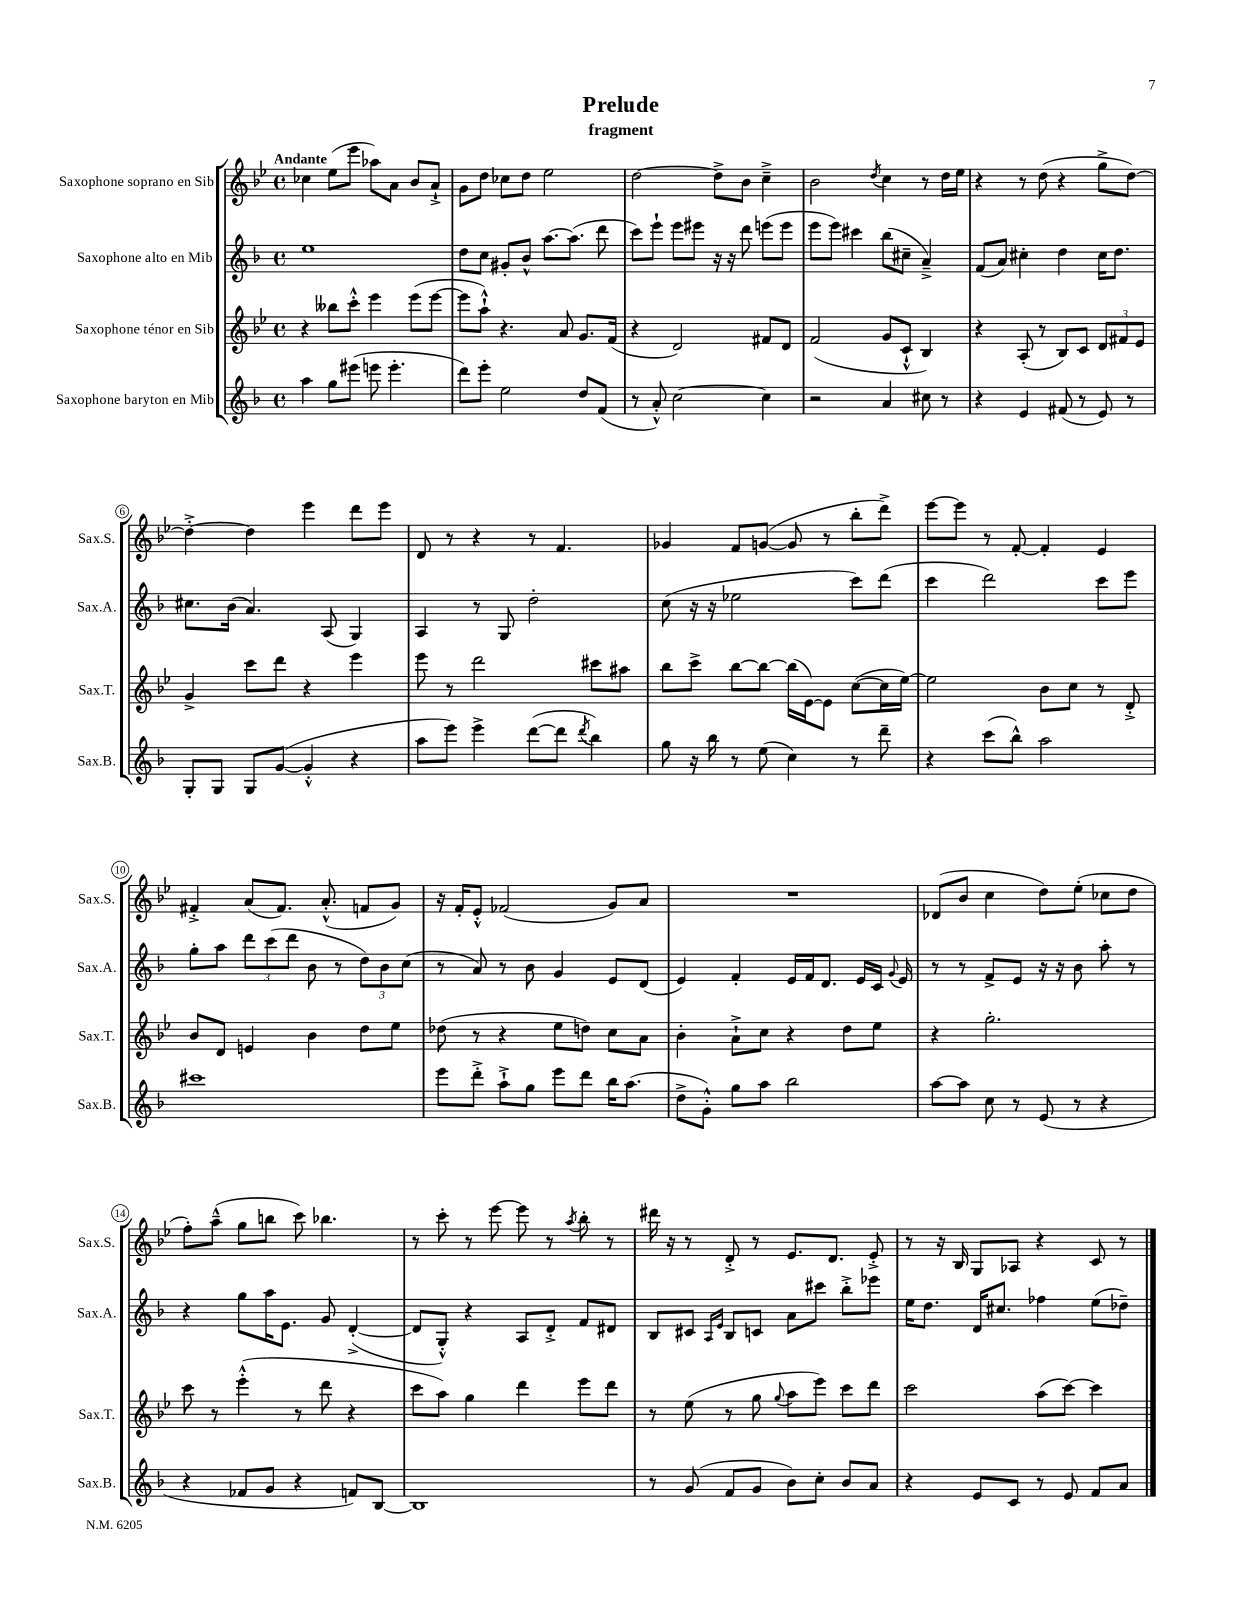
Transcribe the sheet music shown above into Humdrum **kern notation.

**kern	**kern	**kern	**kern
*staff4	*staff3	*staff2	*staff1
*clefG2	*clefG2	*clefG2	*clefG2
*k[b-]	*k[b-e-]	*k[b-]	*k[b-e-]
*M4/4	*M4/4	*M4/4	*M4/4
*met(c)	*met(c)	*met(c)	*met(c)
4aa\	4r	1ee	4cc-\
8gg\L	8bb--\L	.	(8ee-\L
(8eee#\J	8ccc'^^\J	.	8eee-\J
8eee\	4eee-\	.	8aa-\L)
4.eee'\	.	.	8a\J
.	(8eee-\L	.	8b-/L
.	[8eee-\J	.	8a`^/J
=	=	=	=
8ddd\L)	8eee-\]L	8dd\L	8g\L
8eee'\J	8aa`^^\J)	8cc\J	8dd\J
2ee\	4.r	8g#'/L	8cc-\L
.	.	8b-^^/J	8dd\J
.	.	[8.aa\L	2ee-\
.	8a/	.	.
.	.	(8.aa\]J	.
8dd/L	8.g/L	.	.
(8f/J	.	8ddd\	.
.	(16f/Jk	.	.
=	=	=	=
8r	4r	8ccc\L)	[2dd\
8a'^^/)	.	8eee`\J	.
[2cc\	2d/)	8eee\L	.
.	.	8eee#\J	.
.	.	16r	8dd^\]L
.	.	16r	.
.	.	8ddd\	8b-\J
4cc\]	8f#/L	(8eee\L	4cc~^\
.	8d/J	8eee\J	.
=	=	=	=
2r	(2f/	8eee\L	2b-\
.	.	8eee\J)	.
.	.	4ccc#\	.
.	.	.	8qdd/
4a/	8g/L	(8bb-\L	4cc\
.	8c`^^/J	8cc#~\J	.
8cc#\	4B-/)	4a~^/)	8r
8r	.	.	16dd\LL
.	.	.	16ee-\JJ
=	=	=	=
4r	4r	(8f/L	4r
.	.	8a/J)	.
4e/	(8A'/	4cc#'\	8r
.	8r	.	(8dd\
(8f#/	8B-/L)	4dd\	4r
8r	8c/J	.	.
8e/)	12d/L	16cc#\LK	8gg^\L
.	.	8.dd\J	.
.	12f#/	.	.
8r	.	.	[8dd\J)
.	12e-/J	.	.
=	=	=	=
8G'/L	4g^/	8.cc#\L	4dd'^\_
8G/J	.	.	.
.	.	(16b-\Jk	.
8G/L	8ccc\L	4.a/)	4dd\]
([8g/J	8ddd\J	.	.
4g'^^/]	4r	.	4eee-\
.	.	(8A/	.
4r	4eee-\	4G/)	8ddd\L
.	.	.	8eee-\J
=	=	=	=
8aa\L	8eee-\	4A/	8d/
8eee\J)	8r	.	8r
4eee^\	2ddd\	8r	4r
.	.	8G/	.
([8ddd\L	.	2dd'\	8r
8ddd\]J	.	.	4.f/
8qddd/	.	.	.
4bb-\)	8ccc#\L	.	.
.	8aa#\J	.	.
=	=	=	=
8gg\	8bb-\L	(8cc\	4g-/
16r	8ccc^\J	16r	.
16bb-\	.	16r	.
8r	[8bb-\L	2ee-\	8f/L
(8ee\	8bb-\_J	.	([8g/J
4cc\)	(16bb-\]LL	.	8g/]
.	[16e-\J)	.	.
.	8e-\]J	.	8r
8r	([8cc\L	8ccc\L)	8bb-'\L
8ddd~\	16cc\]L	(8ddd\J	8ddd^\J)
.	[16ee-\JJ)	.	.
=	=	=	=
4r	2ee-\]	4ccc\	[8eee-\L
.	.	.	8eee-\]J
(8ccc\L	.	2ddd\)	8r
8bb-^^\J)	.	.	[8f'/
2aa\	8b-\L	.	4f'/]
.	8cc\J	.	.
.	8r	8ccc\L	4e-/
.	8d'^/	8eee\J	.
=	=	=	=
1ccc#	8b-/L	8gg'\L	4f#'^/
.	8d/J	8aa\J	.
.	4e/	12ddd\L	(8a/L
.	.	(12ccc\	.
.	.	.	8.f#/J)
.	.	12ddd\J	.
.	4b-\	8b-\	.
.	.	.	(8.a'^^/
.	.	8r	.
.	8dd\L	12dd\L)	8f/L
.	.	12b-\	.
.	8ee-\J	.	8g/J)
.	.	(12cc\J	.
=	=	=	=
8eee\L	(8dd-\	8r	16r
.	.	.	16f'/LK
8ddd'^\J	8r	8a/)	8e-'^^/J
8aa`^\L	4r	8r	(2f-/
8gg\J	.	8b-\	.
8eee\L	8ee-\L	4g/	.
8ddd\J	8dd\J)	.	.
16bb-\LK	8cc\L	8e/L	8g/L)
(8.aa\J	.	.	.
.	8a\J	(8d/J	8a/J
=	=	=	=
8dd^\L	4b-'\	4e/)	1r
8g'^^\J)	.	.	.
8gg\L	8a`^\L	4f'/	.
8aa\J	8cc\J	.	.
2bb-\	4r	16e/LL	.
.	.	16f/J	.
.	.	8.d/J	.
.	8dd\L	.	.
.	.	16e/LL	.
.	8ee-\J	16c/JJ	.
.	.	8qqg/	.
.	.	16e/	.
=	=	=	=
[8aa\L	4r	8r	(8d-/L
8aa\]J	.	8r	8b-/J
8cc\	2.gg'\	8f^/L	4cc\
8r	.	8e/J	.
(8e/	.	16r	8dd\L)
.	.	16r	.
8r	.	8b-\	(8ee-'\J
4r	.	8aa'\	8cc-\L
.	.	8r	8dd\J
=	=	=	=
4r	8ccc\	4r	8ff'\L)
.	8r	.	(8aa~^^\J
8f-/L	(4eee-'^^\	8gg\L	8gg\L
8g/J	.	16aa\K	8bb\J
.	.	8.e\J	.
4r	8r	.	8ccc\)
.	8ddd\	8g/	4.bb-\
8f/L)	4r	([4d'^/	.
[8B-/J	.	.	.
=	=	=	=
1B-]	8ccc\L	8d/]L	8r
.	8aa\J)	8G'^^/J)	8ccc'\
.	4gg\	4r	8r
.	.	.	[8eee-\
.	4ddd\	8A/L	8eee-\]
.	.	8d'^/J	8r
.	.	.	8qaa/
.	8eee-\L	8f/L	8bb-'\
.	8ddd\J	8d#/J	8r
=	=	=	=
8r	8r	8B-/L	16ddd#\
.	.	.	16r
(8g/	(8ee-\	8c#/J	8r
.	.	16qqA/LL	.
.	.	16qqe/JJ	.
8f/L	8r	8B-/L	8d'^/
8g/J	8gg\	8c/J	8r
.	8qqgg/	.	.
8b-\L)	8aa\L	8a\L	8.e-/L
8cc'\J	8eee-\J)	8ccc#\J	.
.	.	.	8.d/J
8b-/L	8ccc\L	8bb-'^\L	.
8a/J	8ddd\J	8eee-\J	8e-'^/
=	=	=	=
4r	2ccc\	16ee\LK	8r
.	.	8.dd\J	.
.	.	.	16r
.	.	.	16B-/
8e/L	.	16d/LK	8G/L
.	.	8.cc#/J	.
8c/J	.	.	8A-/J
8r	(8aa\L	4ff-\	4r
8e/	[8ccc\J)	.	.
8f/L	4ccc\]	(8ee\L	8c/
8a/J	.	8dd-~\J)	8r
==	==	==	==
*-	*-	*-	*-
